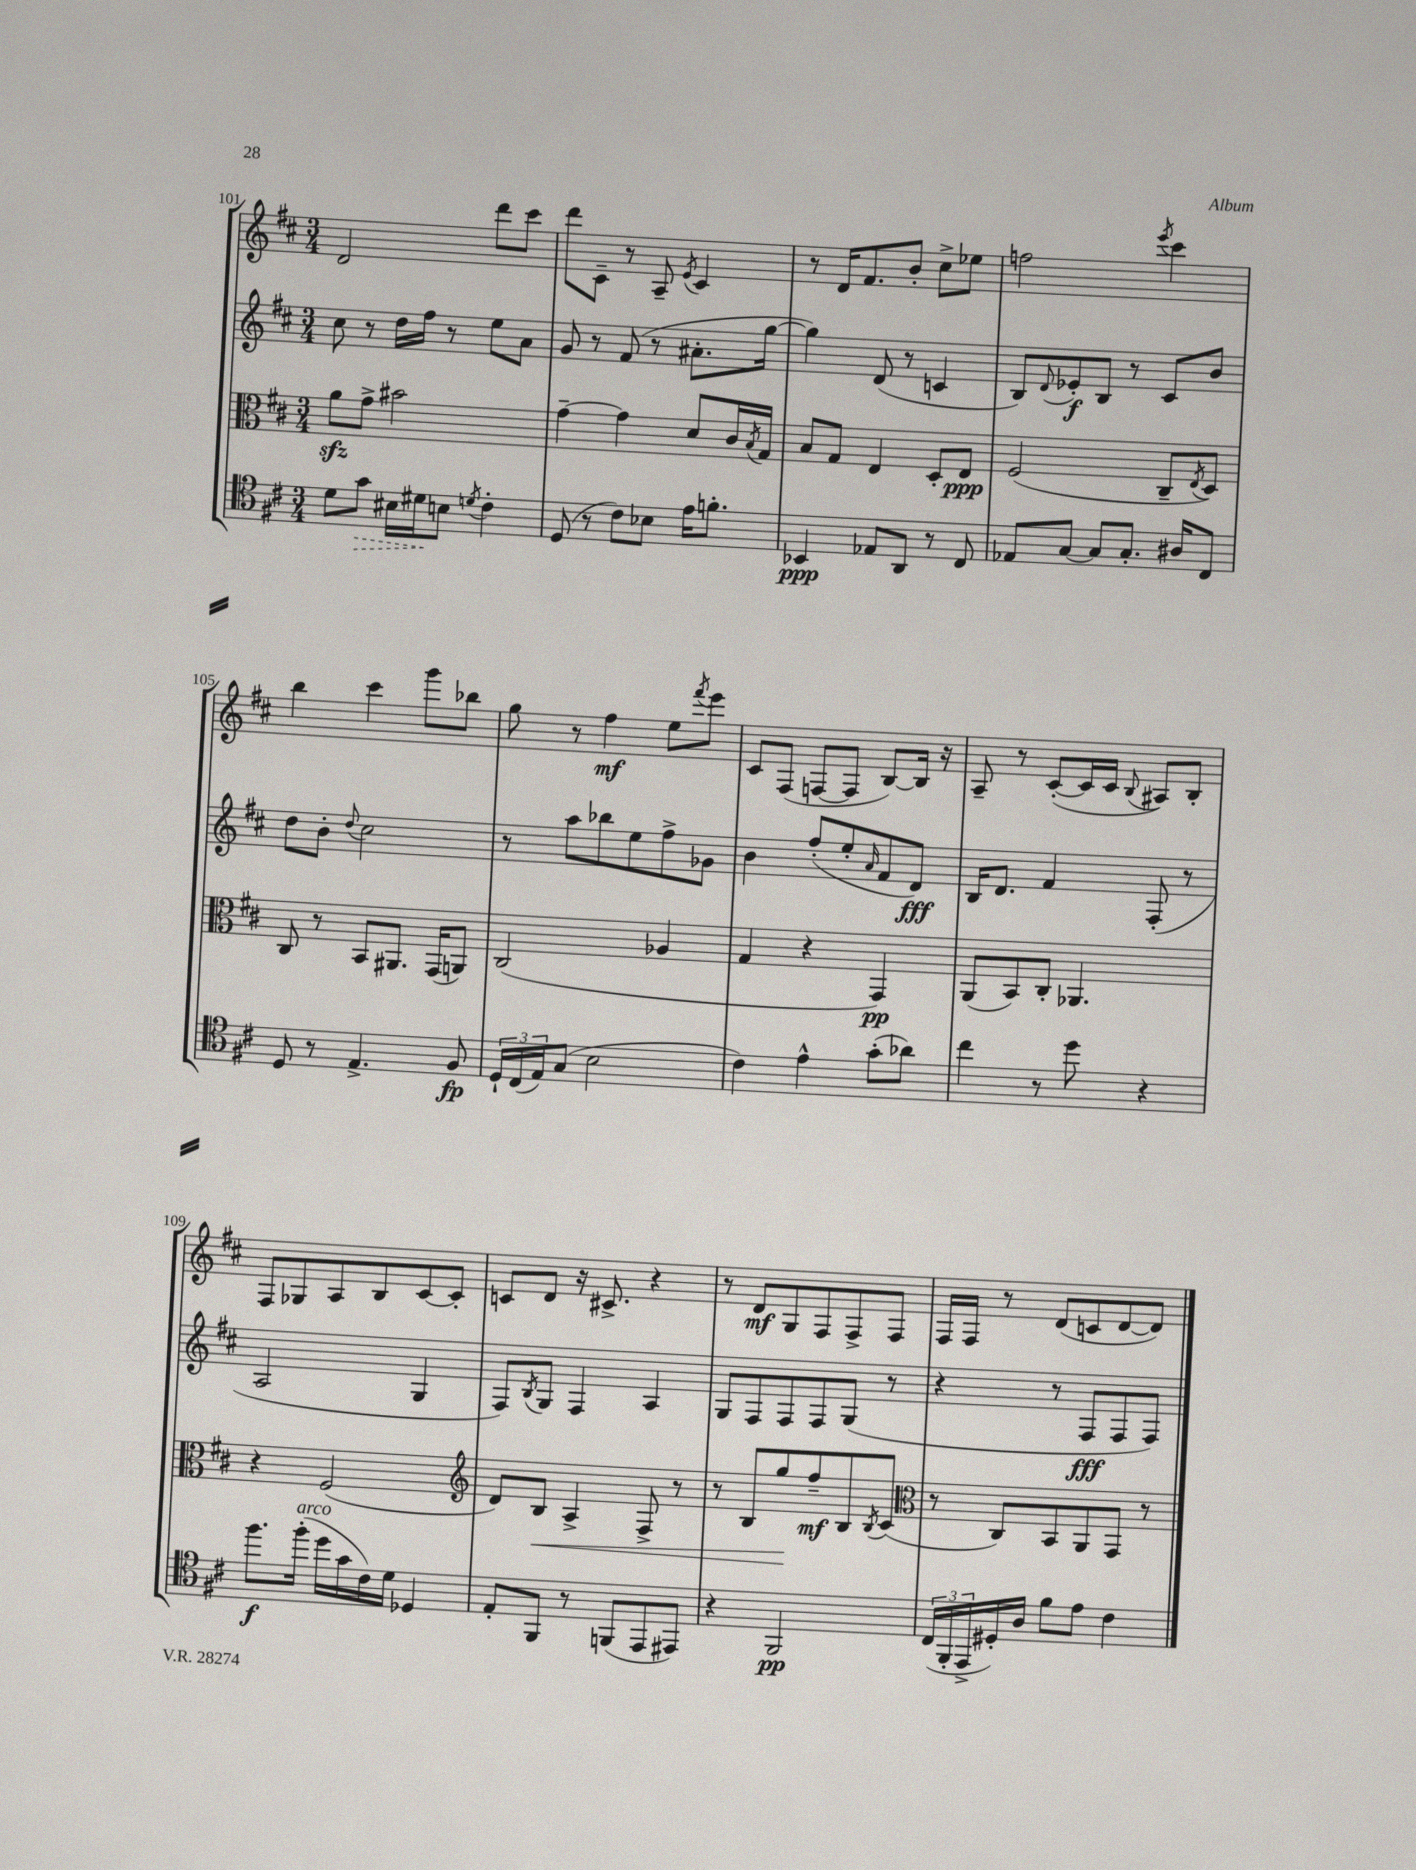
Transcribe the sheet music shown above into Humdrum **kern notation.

**kern	**kern	**kern	**kern
*staff4	*staff3	*staff2	*staff1
*clefC4	*clefC3	*clefG2	*clefG2
*k[f#c#]	*k[f#c#]	*k[f#c#]	*k[f#c#]
*M3/4	*M3/4	*M3/4	*M3/4
8d	8a	8cc#	2d
8g	8g^	8r	.
16B#	2b#	16dd	.
16d#	.	16ff#	.
8B	.	8r	.
8qd	.	.	.
4c#'	.	8ee	8ddd
.	.	8a	8ccc#
=	=	=	=
(8D	[4g~	8g	8ddd
8r	.	8r	8c#~
8c#)	4g]	(8f#	8r
8B-	.	8r	8A~
.	.	.	8qe
16e	8d	8.a#'	4c#
8.f'	.	.	.
.	16c#	.	.
.	8qB	.	.
.	16G	[16gg	.
=	=	=	=
4BB-	8B	4gg])	8r
.	8G	.	16d
.	.	.	8.f#
8E-	4E	(8d	.
8AA	.	8r	8b'
8r	8D'	4c	8cc#^
8C#	8E	.	8ee-
=	=	=	=
8E-	(2F#	8B)	2ff
.	.	8qqd	.
[8G	.	8e-'	.
8G]	.	8B	.
8.G'	.	8r	.
.	.	.	8qeee
.	8C#~	8c#	4ccc#
16A#	.	.	.
.	8qE	.	.
8C#	8D)	8b	.
=	=	=	=
8D	8C#	8dd	4bb
8r	8r	8b'	.
.	.	8qqdd	.
4.E^	8BB	2cc#	4ccc#
.	8.AA#	.	.
.	.	.	8ggg
.	(16GG	.	.
8F#	8AA)	.	8bb-
=	=	=	=
24D`	(2C#	8r	8gg
(24C#	.	.	.
24E)	.	.	.
(8G	.	8aa	8r
2B	.	8bb-	4ff#
.	.	8ee	.
.	4A-	8ff#^	8ee
.	.	.	8qfff#
.	.	8g-	8eee
=	=	=	=
4c#)	4G	4b	8c#
.	.	.	(8F#
4e^^	4r	(8ff#'	[8F
.	.	8ee'	8F]
.	.	16qqa	.
(8g'	4GG)	8f#	[8B)
8a-)	.	8d)	16B]
.	.	.	16r
=	=	=	=
4cc#	(8AA	16B	8A~
.	.	8.d	.
.	8BB)	.	8r
8r	8C#'	4f#	([8c#'
8dd	4.AA-	.	16c#]
.	.	.	16c#
.	.	.	8qqB
4r	.	(8F#'	8A#)
.	.	8r	8B'
=	=	=	=
8.ff#	4r	2A	8F#
.	.	.	8G-
(16ff#'	.	.	.
16dd	(2F#	.	8A
16g	.	.	.
16c#)	.	.	8B
16d	.	.	.
4D-	.	4G	[8c#
.	.	.	8c#']
=	=	=	=
*	*clefG2	*	*
8E'	8d)	8F#)	8c
.	.	8qB	.
8FF#	8B	8G	8d
8r	4A^	4F#	16r
.	.	.	8.c#^
(8FF	.	.	.
8EE	8F#^	4A	4r
8EE#)	8r	.	.
=	=	=	=
4r	8r	8G	8r
.	8B	8F#	8d
2FF#	8gg	8F#	8G
.	8ff#~	8F#	8F#
.	8B	(8G	8F#^
.	8qB	.	.
.	(8c#	8r	8F#
=	=	=	=
*	*clefC3	*	*
(24C#	8r	4r	16F#
24FF#'	.	.	.
.	.	.	16F#
24EE^	.	.	.
16D#')	8C#)	.	8r
16A	.	.	.
8f#	8BB	8r	(8d
8e	8AA	8F#	8c
4c#	8GG	8F#	[8d
.	8r	8F#)	8d])
==	==	==	==
*-	*-	*-	*-
